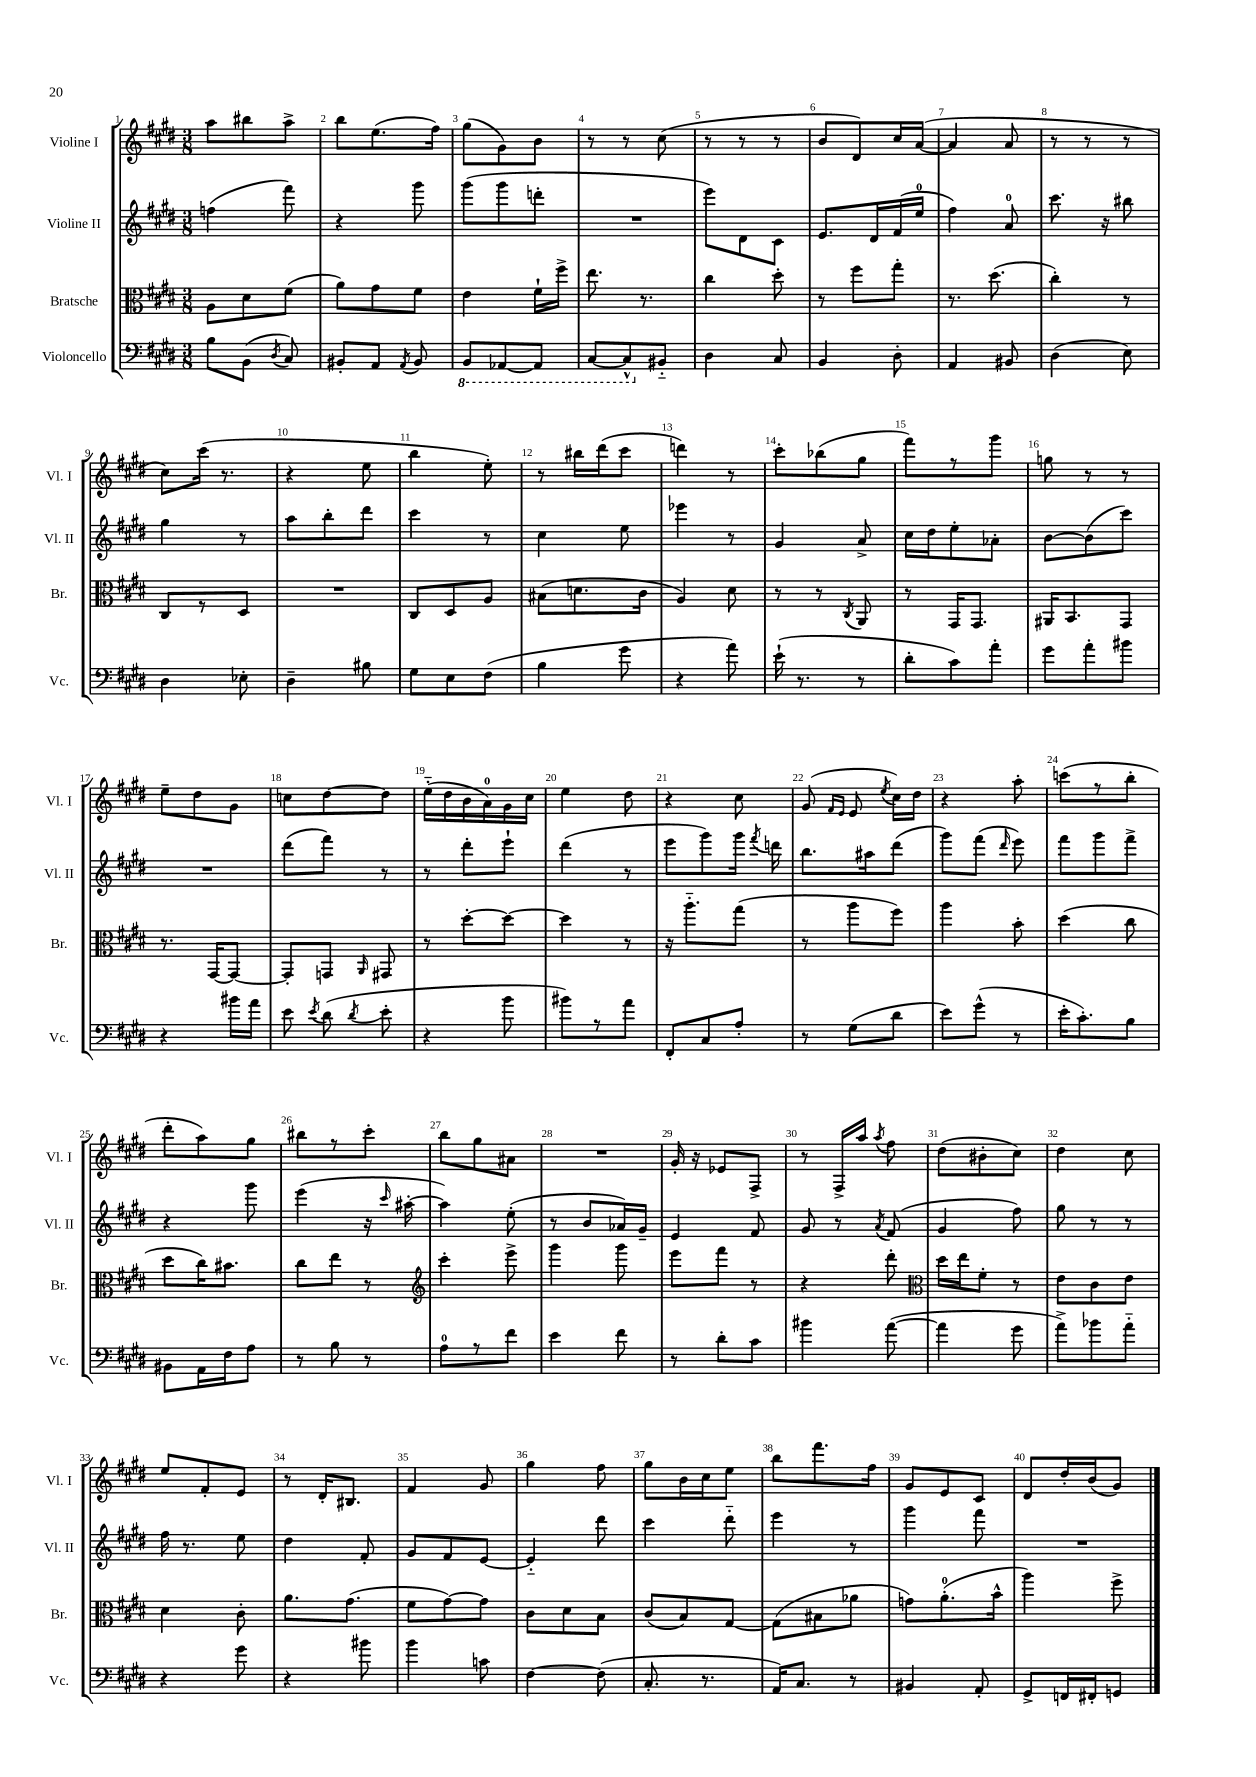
<<
\new StaffGroup <<
\new Staff = "s0" \with { instrumentName = "Violine I" shortInstrumentName = "Vl. I" } {
    \clef treble \key e \major \numericTimeSignature \time 3/8
    \autoBeamOff a''8[ bis''8 a''8]-> |
    b''8[ e''8.( fis''16]) |
    gis''8[( gis'8) b'8] |
    r8 r8 cis''8( |
    r8 r8 r8 |
    b'8[ dis'8) cis''16 a'16]~( |
    a'4 a'8 |
    r8 r8 r8 |
    cis''8[) cis'''16]( r8. |
    r4 e''8 |
    b''4 e''8-.) |
    r8 bis''16[ dis'''16( cis'''8] |
    d'''4) r8 |
    cis'''8[-. bes''8( gis''8] |
    fis'''8[) r8 gis'''8] |
    g''8 r8 r8 |
    e''8[-- dis''8 gis'8] |
    c''8[ dis''8~ dis''8] |
    e''16[-_( dis''16 b'16 a'16-0) gis'16 cis''16] |
    e''4 dis''8 |
    r4 cis''8 |
    gis'8( \grace { fis'16[ e'16] } e'8 \acciaccatura { e''8 } cis''16[) dis''16] |
    r4 a''8-. |
    c'''8[( r8 b''8]-. |
    dis'''8[-. a''8) gis''8] |
    bis''8[ r8 cis'''8]-. |
    b''8[ gis''8 ais'8] |
    R4. |
    gis'16-. r16 ees'8[ fis8]-> |
    r8 fis16[-> a''16] \acciaccatura { a''8 } fis''8 |
    dis''8[( bis'8-. cis''8]) |
    dis''4 cis''8 |
    e''8[ fis'8-. e'8] |
    r8 dis'16[-. bis8.] |
    fis'4 gis'8 |
    gis''4 fis''8 |
    gis''8[ b'16 cis''16 e''8] |
    b''8[ fis'''8. fis''16] |
    gis'8[ e'8 cis'8] |
    dis'8[ dis''16-. b'16( gis'8]) \bar "|." |
}
\new Staff = "s1" \with { instrumentName = "Violine II" shortInstrumentName = "Vl. II" } {
    \clef treble \key e \major \numericTimeSignature \time 3/8
    \autoBeamOff f''4( fis'''8) |
    r4 gis'''8 |
    gis'''8[( gis'''8 d'''8]-. |
    R4. |
    e'''8[) dis'8 cis'8] |
    e'8.[ dis'16 fis'16( e''16]-0 |
    fis''4) a'8-0 |
    cis'''8. r16 bis''8 |
    gis''4 r8 |
    a''8[ b''8-. dis'''8] |
    cis'''4 r8 |
    cis''4 e''8 |
    ees'''4 r8 |
    gis'4 a'8-> |
    cis''16[ dis''16 e''8-. aes'8]-. |
    b'8[~ b'8( cis'''8]) |
    R4. |
    dis'''8[( fis'''8]) r8 |
    r8 dis'''8[-. e'''8]-! |
    dis'''4( r8 |
    e'''8[ gis'''8) gis'''16] \acciaccatura { fis'''8 } d'''16 |
    b''8.[ ais''16 dis'''8]( |
    gis'''8[) fis'''8]( \grace { dis'''16 } e'''8) |
    fis'''8[ gis'''8 fis'''8]-> |
    r4 gis'''8 |
    e'''4( r16 \grace { cis'''16 } ais''16~-. |
    ais''4) e''8-.( |
    r8 b'8[ aes'16) gis'16]-- |
    e'4 fis'8 |
    gis'8 r8 \acciaccatura { a'8 } fis'8( |
    gis'4 fis''8) |
    gis''8 r8 r8 |
    fis''16 r8. e''8 |
    dis''4 fis'8-. |
    gis'8[ fis'8 e'8]~ |
    e'4-_ dis'''8 |
    cis'''4 dis'''8-_ |
    e'''4 r8 |
    gis'''4 fis'''8 |
    R4. \bar "|." |
}
\new Staff = "s2" \with { instrumentName = "Bratsche" shortInstrumentName = "Br." } {
    \clef alto \key e \major \numericTimeSignature \time 3/8
    \autoBeamOff a8[ dis'8 fis'8]( |
    a'8[) gis'8 fis'8] |
    e'4 fis'16[-! fis''16]-> |
    e''8. r8. |
    cis''4 dis''8-. |
    r8 fis''8[ gis''8]-. |
    r8. dis''8.( |
    cis''4-.) r8 |
    cis8[ r8 dis8] |
    R4. |
    cis8[ dis8 a8] |
    bis8[( d'8. cis'16] |
    a4) dis'8 |
    r8 r8 \acciaccatura { cis8 } a,8 |
    r8 gis,16[ gis,8.] |
    ais,16[ b,8. gis,8] |
    r8. gis,16[~ gis,8]~ |
    gis,8[-. g,8] \grace { a,16 } gis,8 |
    r8 dis''8[~-. dis''8]~ |
    dis''4 r8 |
    r16 a''8.[-_ gis''8]( |
    r8 a''8[ fis''8]) |
    a''4 b'8-. |
    dis''4( cis''8 |
    dis''8[ cis''16) bis'8.] |
    cis''8[ e''8] r8 |
    \clef treble cis'''4-. e'''8-> |
    gis'''4 gis'''8 |
    e'''8[ fis'''8] r8 |
    r4 dis'''8-. |
    \clef alto dis''16[ e''16 fis'8]-. r8 |
    e'8[ cis'8 e'8] |
    dis'4 cis'8-. |
    a'8.[ gis'8.]( |
    fis'8[ gis'8~) gis'8] |
    cis'8[ dis'8 b8] |
    cis'8[( b8) gis8]~ |
    gis8[( bis8 aes'8] |
    g'8[) a'8.-0-.( b'16]-^ |
    a''4) fis''8-> \bar "|." |
}
\new Staff = "s3" \with { instrumentName = "Violoncello" shortInstrumentName = "Vc." } {
    \clef bass \key e \major \numericTimeSignature \time 3/8
    \autoBeamOff b8[ b,8]( \acciaccatura { dis8 } cis8) |
    bis,8[-. a,8] \acciaccatura { a,8 } bis,8 |
    \ottava #-1 b,,8[ aes,,8~ aes,,8] |
    cis,8[~ cis,8-^ \ottava #0 bis,8]-_ |
    dis4 cis8 |
    b,4 dis8-. |
    a,4 bis,8 |
    dis4( e8) |
    dis4 ees8-. |
    dis4-- bis8 |
    gis8[ e8 fis8]( |
    b4 gis'8 |
    r4 a'8) |
    e'16-!( r8. r8 |
    dis'8[-. cis'8) a'8]-. |
    gis'8[ a'8-. bis'8] |
    r4 bis'16[ a'16] |
    e'8 \acciaccatura { e'8 } dis'8( \acciaccatura { dis'8 } e'8-. |
    r4 b'8 |
    bis'8[) r8 a'8] |
    fis,8[-. cis8 a8]-. |
    r8 gis8[( dis'8] |
    e'8[) gis'8]-^( r8 |
    e'16[-. cis'8.-.) b8] |
    bis,8[ a,16 fis16 a8] |
    r8 b8 r8 |
    a8[-0 r8 fis'8] |
    e'4 fis'8 |
    r8 dis'8[-. cis'8] |
    bis'4 a'8~( |
    a'4 gis'8 |
    a'8[->) bes'8 a'8]-_ |
    r4 gis'8 |
    r4 bis'8 |
    b'4 c'8 |
    fis4~ fis8( |
    cis8.-. r8. |
    a,16[) cis8.] r8 |
    bis,4 a,8-. |
    gis,8[-> f,16 fis,16-. g,8] \bar "|." |
}
>>
>>
\layout { \context { \Score \override BarNumber.break-visibility = ##(#f #t #t) barNumberVisibility = #all-bar-numbers-visible } }
